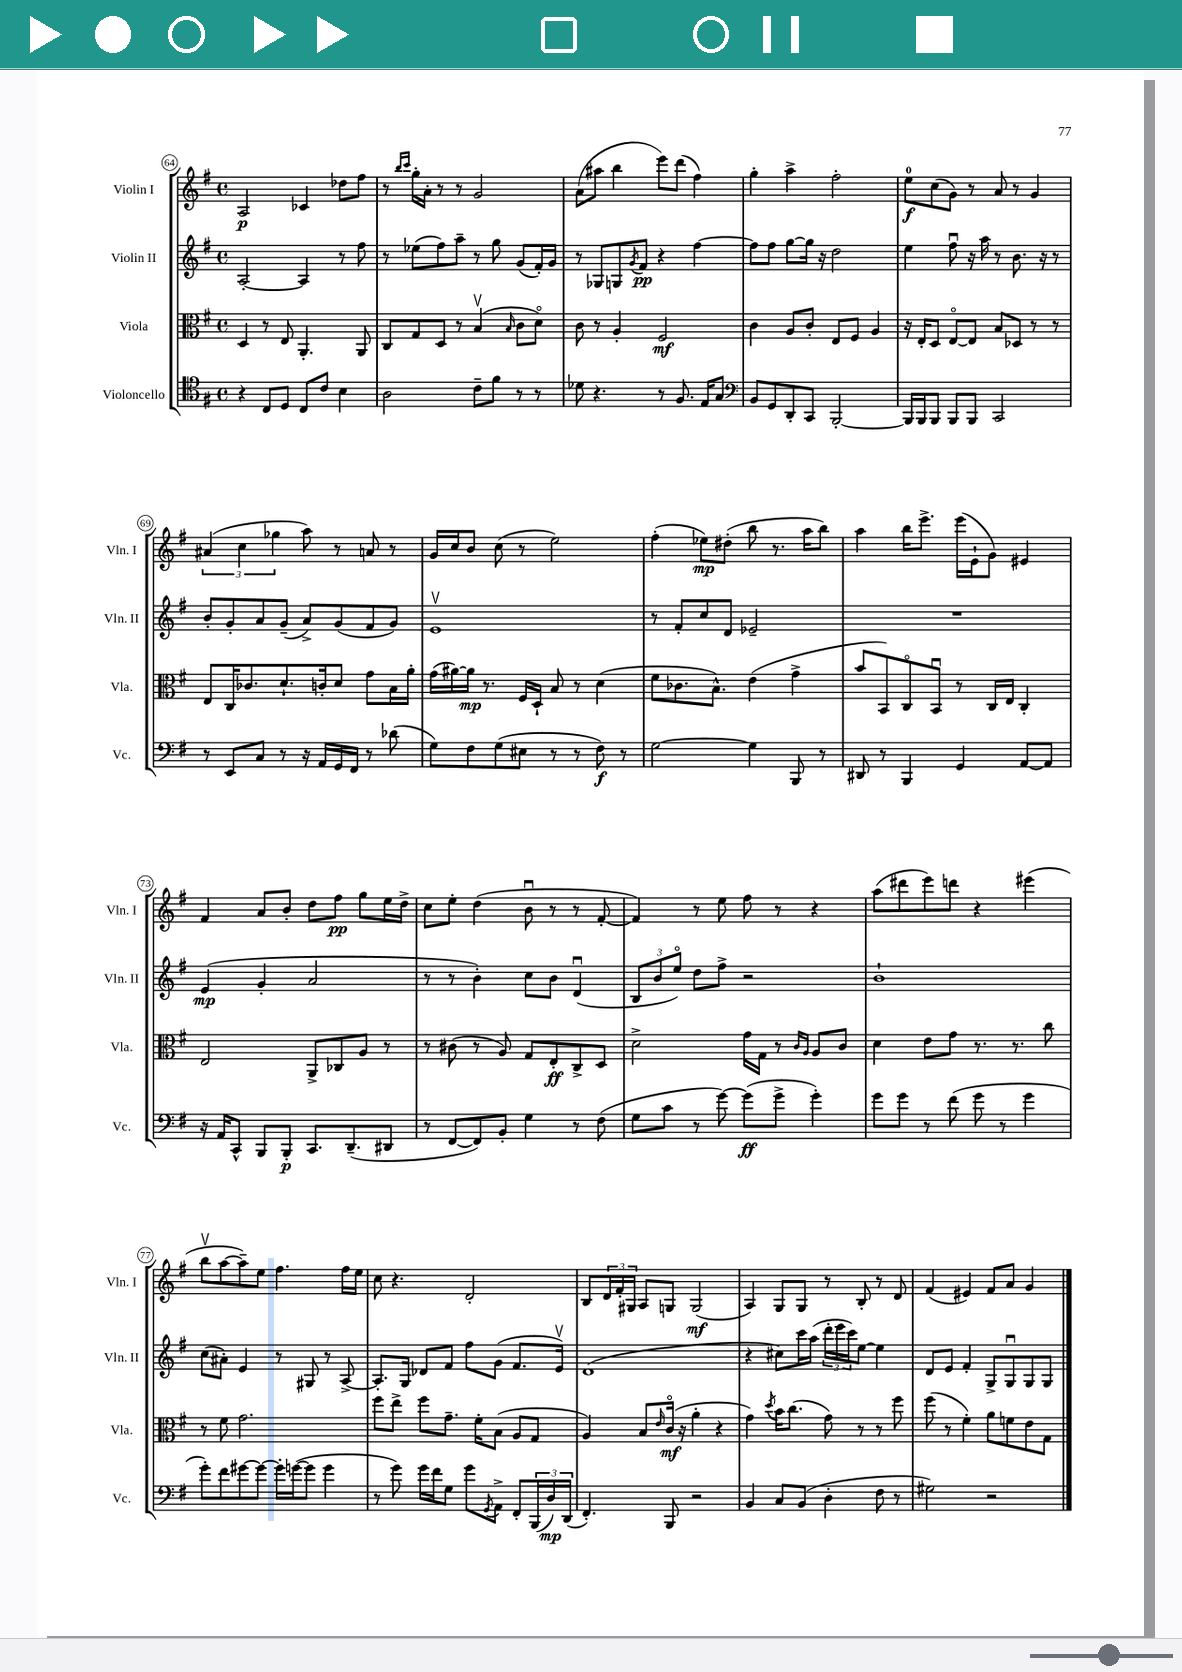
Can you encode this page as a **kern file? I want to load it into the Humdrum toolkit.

**kern	**kern	**kern	**kern
*staff4	*staff3	*staff2	*staff1
*clefC4	*clefC3	*clefG2	*clefG2
*k[f#]	*k[f#]	*k[f#]	*k[f#]
*M4/4	*M4/4	*M4/4	*M4/4
*met(c)	*met(c)	*met(c)	*met(c)
4r	4D/	[2A'/	2A/
8C/L	8r	.	.
8D/J	8E/	.	.
8C/L	4.AA'/	4A/]	4c-/
8c/J	.	.	.
4B\	.	8r	8dd-\L
.	8AA/	8ff#\	8ff#\J
=	=	=	=
2A\	8C/L	8r	8r
.	.	.	16qqbb/LL
.	.	.	16qqccc/JJ
.	8G/	(8ee-\L	16gg'\LL
.	.	.	16a'\JJ
.	8D/J	8ff#\)	8r
.	8r	8aa~\J	8r
8c~\L	(4Bv/	8r	2g/
8f#\J	.	8gg\	.
.	16qqB/	.	.
8r	8c\L	(8g/L	.
8r	8do\J)	16f#'/L)	.
.	.	16g/JJ	.
=	=	=	=
8d-\	8c\	8r	(8a\L
4.r	8r	8G-/L	8aa#\J
.	4A'/	8G/	4bb\
.	.	8qg/	.
.	.	8f#/J	.
8r	2F#/	4r	8eee\L)
8.F#/	.	.	(8ddd\J
.	.	[4ff#\	4ff#\)
16E/LK	.	.	.
8G/J	.	.	.
=	=	=	=
*clefF4	*	*	*
8BB/L	4c\	8ff#\]L	4gg'\
8GG/	.	8ff#\J	.
8DD'/	8A/L	[8gg\L	4aa^\
8CC/J	8c'/J	16gg\]Jk	.
.	.	16r	.
[2BBB'/	8E/L	2dd\	2ff#'\
.	8F#/J	.	.
.	4A/	.	.
=	=	=	=
16BBB/]LL	16r	4ee\	8ee\L
16BBB/J	16E'/LK	.	.
8BBB/J	8D/J	.	(8cc\
8BBB/L	[8Eo/L	8ff#u\	8g\J)
8BBB/J	8E/]J	16r	8r
.	.	16aa\	.
2CC/	8B/L	8r	8a/
.	8D-/J	8.b\	8r
.	8r	.	4g/
.	.	16r	.
.	8r	8r	.
=	=	=	=
8r	8E/L	8b'/L	(6a#/
8EE/L	16C/K	8g'/	.
.	.	.	6cc\
.	8.c-/	.	.
8C/J	.	8a/	.
.	.	.	6gg-\
8r	8.d`/	(8g~/J	.
16r	.	8a^/L)	8aa\)
16AA/LL	16c'/k	.	.
16GG/	8d/J	(8g/	8r
16FF#/JJ	.	.	.
8r	8g\L	8f#/	8a/
(8d-\	16B\L	8g/J)	8r
.	16a'\JJ	.	.
=	=	=	=
8G\L)	(16g\LL	1ev	16g/LL
.	[16a#\)	.	16cc/J
8F#\	16a#\]JJ	.	8b/J
.	8.r	.	.
(8G\	.	.	(8cc\
8E#\J	16F#/LL	.	8r
.	16D`/JJ	.	.
8r	8B/	.	2ee\)
8r	8r	.	.
8F#\)	(4d\	.	.
8r	.	.	.
=	=	=	=
[2G\	8f#\L	8r	(4ff#'\
.	8.c-\	8f#'/L	.
.	.	8cc/	8ee-\L)
.	8.B^^\J)	.	.
.	.	8d/J	(8dd#'\J
4G\]	(4e\	2e-~/	8bb\
.	.	.	8.r
8BBB/	4g^\	.	.
.	.	.	16aa\LK
8r	.	.	8bb\J)
=	=	=	=
8DD#/	8b/L	1r	4aa\
8r	8BB/)	.	.
4BBB/	8Co/	.	16bb\LK
.	.	.	8.eee^\J
.	8BBu/J	.	.
4GG/	8r	.	(16eee\LL
.	.	.	16e`\J
.	16C/LL	.	8g\J)
.	16E/JJ	.	.
[8AA/L	4C'/	.	4e#/
8AA/]J	.	.	.
=	=	=	=
16r	2E/	(4e/	4f#/
16AA/LK	.	.	.
8CC^^/J	.	.	.
8BBB/L	.	4g'/	8a/L
8BBB'/J	.	.	8b'/J
8.CC/L	8AA^/L	2a/	8dd\L
.	8C-/	.	8ff#\J
(8.DD~/	.	.	.
.	8A/J	.	8gg\L
8DD#/J	8r	.	16ee\L
.	.	.	16dd^\JJ
=	=	=	=
8r	8r	8r	8cc\L
[8FF#/L	(8c#\	8r	8ee'\J
8FF#/])	8r	4b'\)	(4dd\
8BB'/J	8A/)	.	.
4G\	8G/L	8cc\L	8bu\
.	8E'/	8b\J	8r
8r	8C^/	(4du/	8r
(8F#\	8D/J	.	[8f#'/
=	=	=	=
8G\L	2d^\	12B/L	4f#/])
.	.	12b/	.
8c\J	.	.	.
.	.	12eeo/J)	.
8r	.	8dd\L	8r
[8g\)	.	8ff#^\J	8ee\
(8g\]L	16g\LL	2r	8ff#\
.	16G\JJ	.	.
8g^\J	8r	.	8r
.	16qqc/LL	.	.
.	16qqA/JJ	.	.
4g'\)	8A/L	.	4r
.	8c/J	.	.
=	=	=	=
8g\L	4d\	1b`	(8aa\L
8g\J	.	.	8ddd#\
8r	8e\L	.	8eee\)
(8f#\	8g\J	.	8ddd\J
8g\	8.r	.	4r
8r	.	.	.
.	8.r	.	.
4g\	.	.	(4eee#\
.	8cc\	.	.
=	=	=	=
8g'\L)	8r	(8cc\L	8bbv\L
8f#\	8f#\	8a#'\J)	[8aa\
[8g#\	2.g\	4e/	8aa~\])
8g#\_J	.	.	8ee\J
16g#'\]LL	.	8r	4.ff#\
([16g\J	.	.	.
8g\]J	.	8G#/	.
4g\	.	8r	.
.	.	[8A^/	16ff#\LL
.	.	.	16ee\JJ
=	=	=	=
8r	8ff#\L	8.A'/]L	8cc\
8g\)	8ee^\J	.	4.r
.	.	16G/Jk	.
16g\LL	8ff#\L	8d-/L	.
16f#\J	.	.	.
8G\J	8.g~\J	8f#/J	.
8g\L	.	8ff#\L	2d'/
.	16f#'\LK	.	.
8qGG/	.	.	.
8AA^\J	(8B\J	(8g\J	.
8FF#'/L	8A/L	8.f#/L	.
(24BBB/L	8G/J	.	.
24D/)	.	.	.
.	.	16ev/Jk)	.
(24DD/JJ	.	.	.
=	=	=	=
4.FF#'/)	4A/)	(1d	8B/L
.	.	.	24d/L
.	.	.	24f#'/
.	.	.	24G#/JJ
.	8B/L	.	8A/L
.	16qqe/	.	.
8BBB/	(16co/Jk	.	8G/J
.	16r	.	.
2r	4a'\	.	(2G/
.	4r	.	.
=	=	=	=
4BB/	4g\)	4r	4A/)
.	8qdd/	.	.
8C/L	16b\LK	8cc#\L)	8G/L
.	(8.cc\J	.	.
(8BB/J	.	16ccc\L	8G/J
.	.	(16aa\JJ	.
4D'\	8g\)	24ddd'\LL	8r
.	.	24eee\	.
.	.	24ccc\J)	.
.	8r	[8ee\J	8B'/
8F#\	8r	4ee\]	8r
8r	8ff#\	.	8d/
=	=	=	=
2G#\)	(8ff#\	8d/L	(4f#/
.	8r	8e/J	.
.	4f#'\)	4f#'/	4e#/)
2r	8a\L	8G^/L	8f#/L
.	8f\	8Gu/	8a/J
.	8e\	8G/	4g/
.	8G\J	8G/J	.
==	==	==	==
*-	*-	*-	*-
